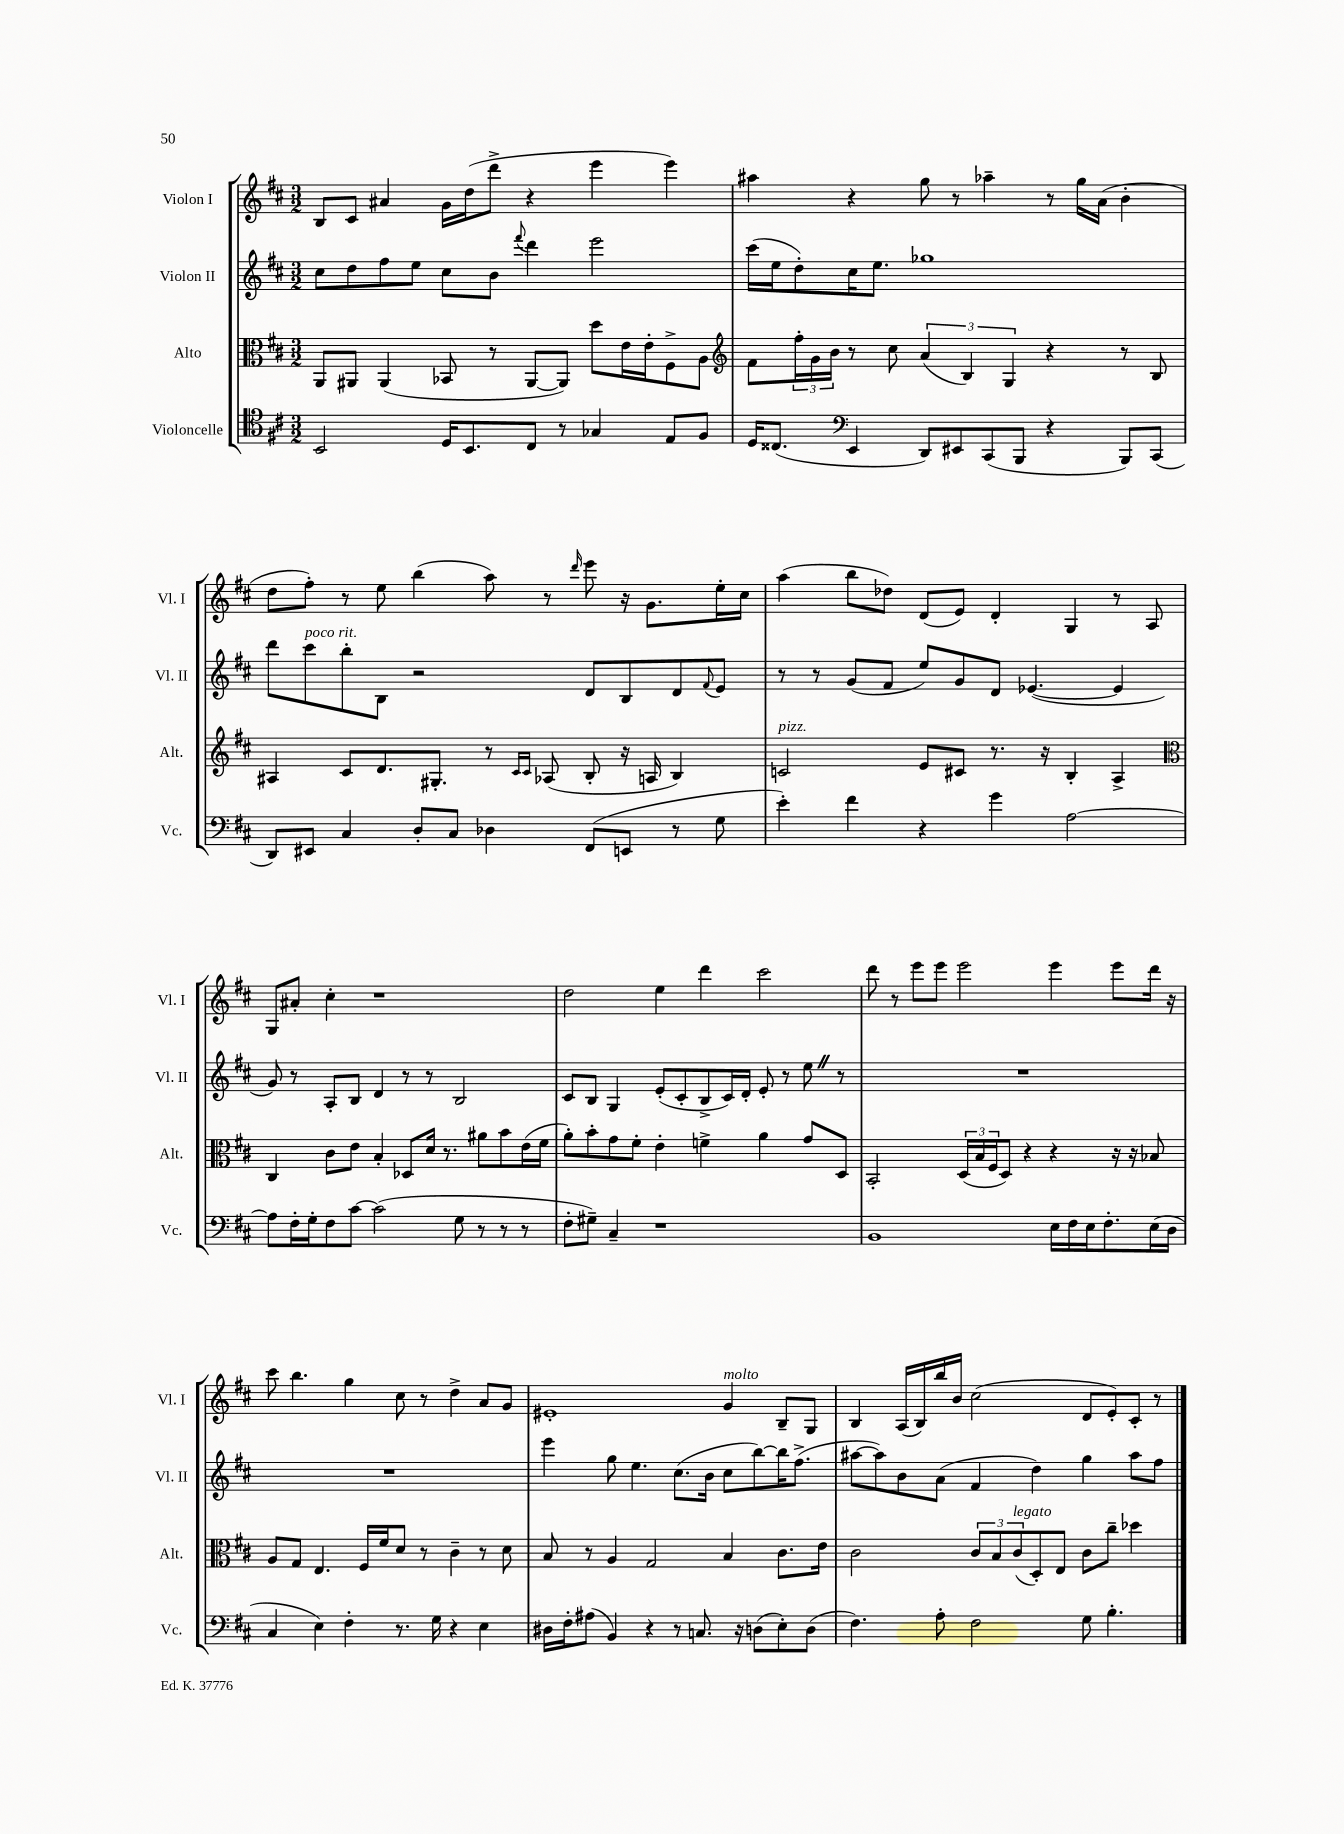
<<
\new StaffGroup <<
\new Staff = "s0" \with { instrumentName = "Violon I" shortInstrumentName = "Vl. I" } {
    \clef treble \key d \major \numericTimeSignature \time 3/2
    b8 cis'8 ais'4 g'16 d''16( d'''8-> r4 e'''4 e'''4) |
    ais''4 r4 g''8 r8 aes''4-- r8 g''16 a'16( b'4-. |
    d''8 fis''8-.) r8 e''8 b''4( a''8) r8 \grace { d'''16 } e'''8 r16 g'8. e''16-. cis''16 |
    a''4( b''8 des''8) d'8( e'8) d'4-. g4 r8 a8 |
    g8 ais'8-. cis''4-. r1 |
    d''2 e''4 d'''4 cis'''2 |
    d'''8 r8 e'''8 e'''8 e'''2 e'''4 e'''8 d'''16 r16 |
    cis'''8 b''4. g''4 cis''8 r8 d''4-> a'8 g'8 |
    eis'1-. g'4^\markup { \italic "molto" } b8-- g8 |
    b4 a16( b16) b''16 b'16 cis''2( d'8 e'8-.) cis'8-. r8 \bar "|." |
}
\new Staff = "s1" \with { instrumentName = "Violon II" shortInstrumentName = "Vl. II" } {
    \clef treble \key d \major \numericTimeSignature \time 3/2
    cis''8 d''8 fis''8 e''8 cis''8 b'8 \appoggiatura { fis'''8 } d'''4 e'''2 |
    cis'''16( e''16 d''8-.) cis''16 e''8. ges''1 |
    d'''8 cis'''8^\markup { \italic "poco rit." } b''8-. b8 r2 d'8 b8 d'8 \appoggiatura { fis'8 } e'8 |
    r8 r8 g'8( fis'8 e''8) g'8 d'8 ees'4.~( ees'4 |
    g'8) r8 a8-. b8 d'4 r8 r8 b2 |
    cis'8 b8 g4 e'8-.( cis'8-. b8-> cis'16) d'16-. e'8-. r8 e''8 \once \override BreathingSign.text = \markup { \musicglyph "scripts.caesura.straight" } \breathe r8 |
    R1. |
    R1. |
    e'''4 g''8 e''4. cis''8.( b'16 cis''8 b''8~) b''16 fis''8.->( |
    ais''8~ ais''8) b'8 a'8( fis'4 d''4) g''4 ais''8 fis''8 \bar "|." |
}
\new Staff = "s2" \with { instrumentName = "Alto" shortInstrumentName = "Alt." } {
    \clef alto \key d \major \numericTimeSignature \time 3/2
    a,8 ais,8 ais,4( bes,8 r8 ais,8~ ais,8) d''8 e'16 e'16-. fis8-> a8 |
    \clef treble fis'8 \tuplet 3/2 { fis''16-. g'16 b'16 } r8 cis''8 \tuplet 3/2 { a'4( b4) g4 } r4 r8 b8 |
    ais4 cis'8 d'8. gis8.-. r8 \grace { cis'16 cis'16 } aes8( b8-. r16 a16 b4) |
    c'2^\markup { \italic "pizz." } e'8 cis'8 r8. r16 b4-. a4-> |
    \clef alto cis4 cis'8 e'8 b4-. des8 d'16 r8. ais'8 b'8 e'16( fis'16 |
    a'8-.) b'8-. g'8 fis'8-. e'4-. f'4-> a'4 g'8 d8 |
    b,2-. \tuplet 3/2 { d16( b16 fis16 } d8) r4 r4 r16 r16 bes8 |
    a8 g8 e4. fis16 fis'16 d'8 r8 cis'4-- r8 d'8 |
    b8 r8 a4 g2 b4 cis'8. e'16 |
    cis'2 \tuplet 3/2 { cis'8 b8 cis'8^\markup { \italic "legato" }( } d8-.) e8 cis'8 cis''8-- des''4 \bar "|." |
}
\new Staff = "s3" \with { instrumentName = "Violoncelle" shortInstrumentName = "Vc." } {
    \clef tenor \key d \major \numericTimeSignature \time 3/2
    b,2 d16 b,8. cis8 r8 ges4 e8 fis8 |
    d16 cisis8.( \clef bass e,4 d,8) eis,8 cis,8( b,,8 r4 b,,8) cis,8( |
    d,8) eis,8 cis4 d8-. cis8 des4 fis,8( e,8 r8 g8 |
    e'4-.) fis'4 r4 g'4 a2~ |
    a8 fis16-. g16-. fis8 cis'8~ cis'2( g8 r8 r8 r8 |
    fis8-. gis8--) cis4-- r1 |
    b,1 e16 fis16 e16 fis8.-. e16( d16 |
    cis4 e4) fis4-. r8. g16 r4 e4 |
    dis16 fis16-. ais8( b,4) r4 r8 c8. r16 d8( e8-.) d8( |
    fis4.) a8-. fis2 g8 b4.-. \bar "|." |
}
>>
>>
\layout { \context { \Score \remove "Bar_number_engraver" } }
